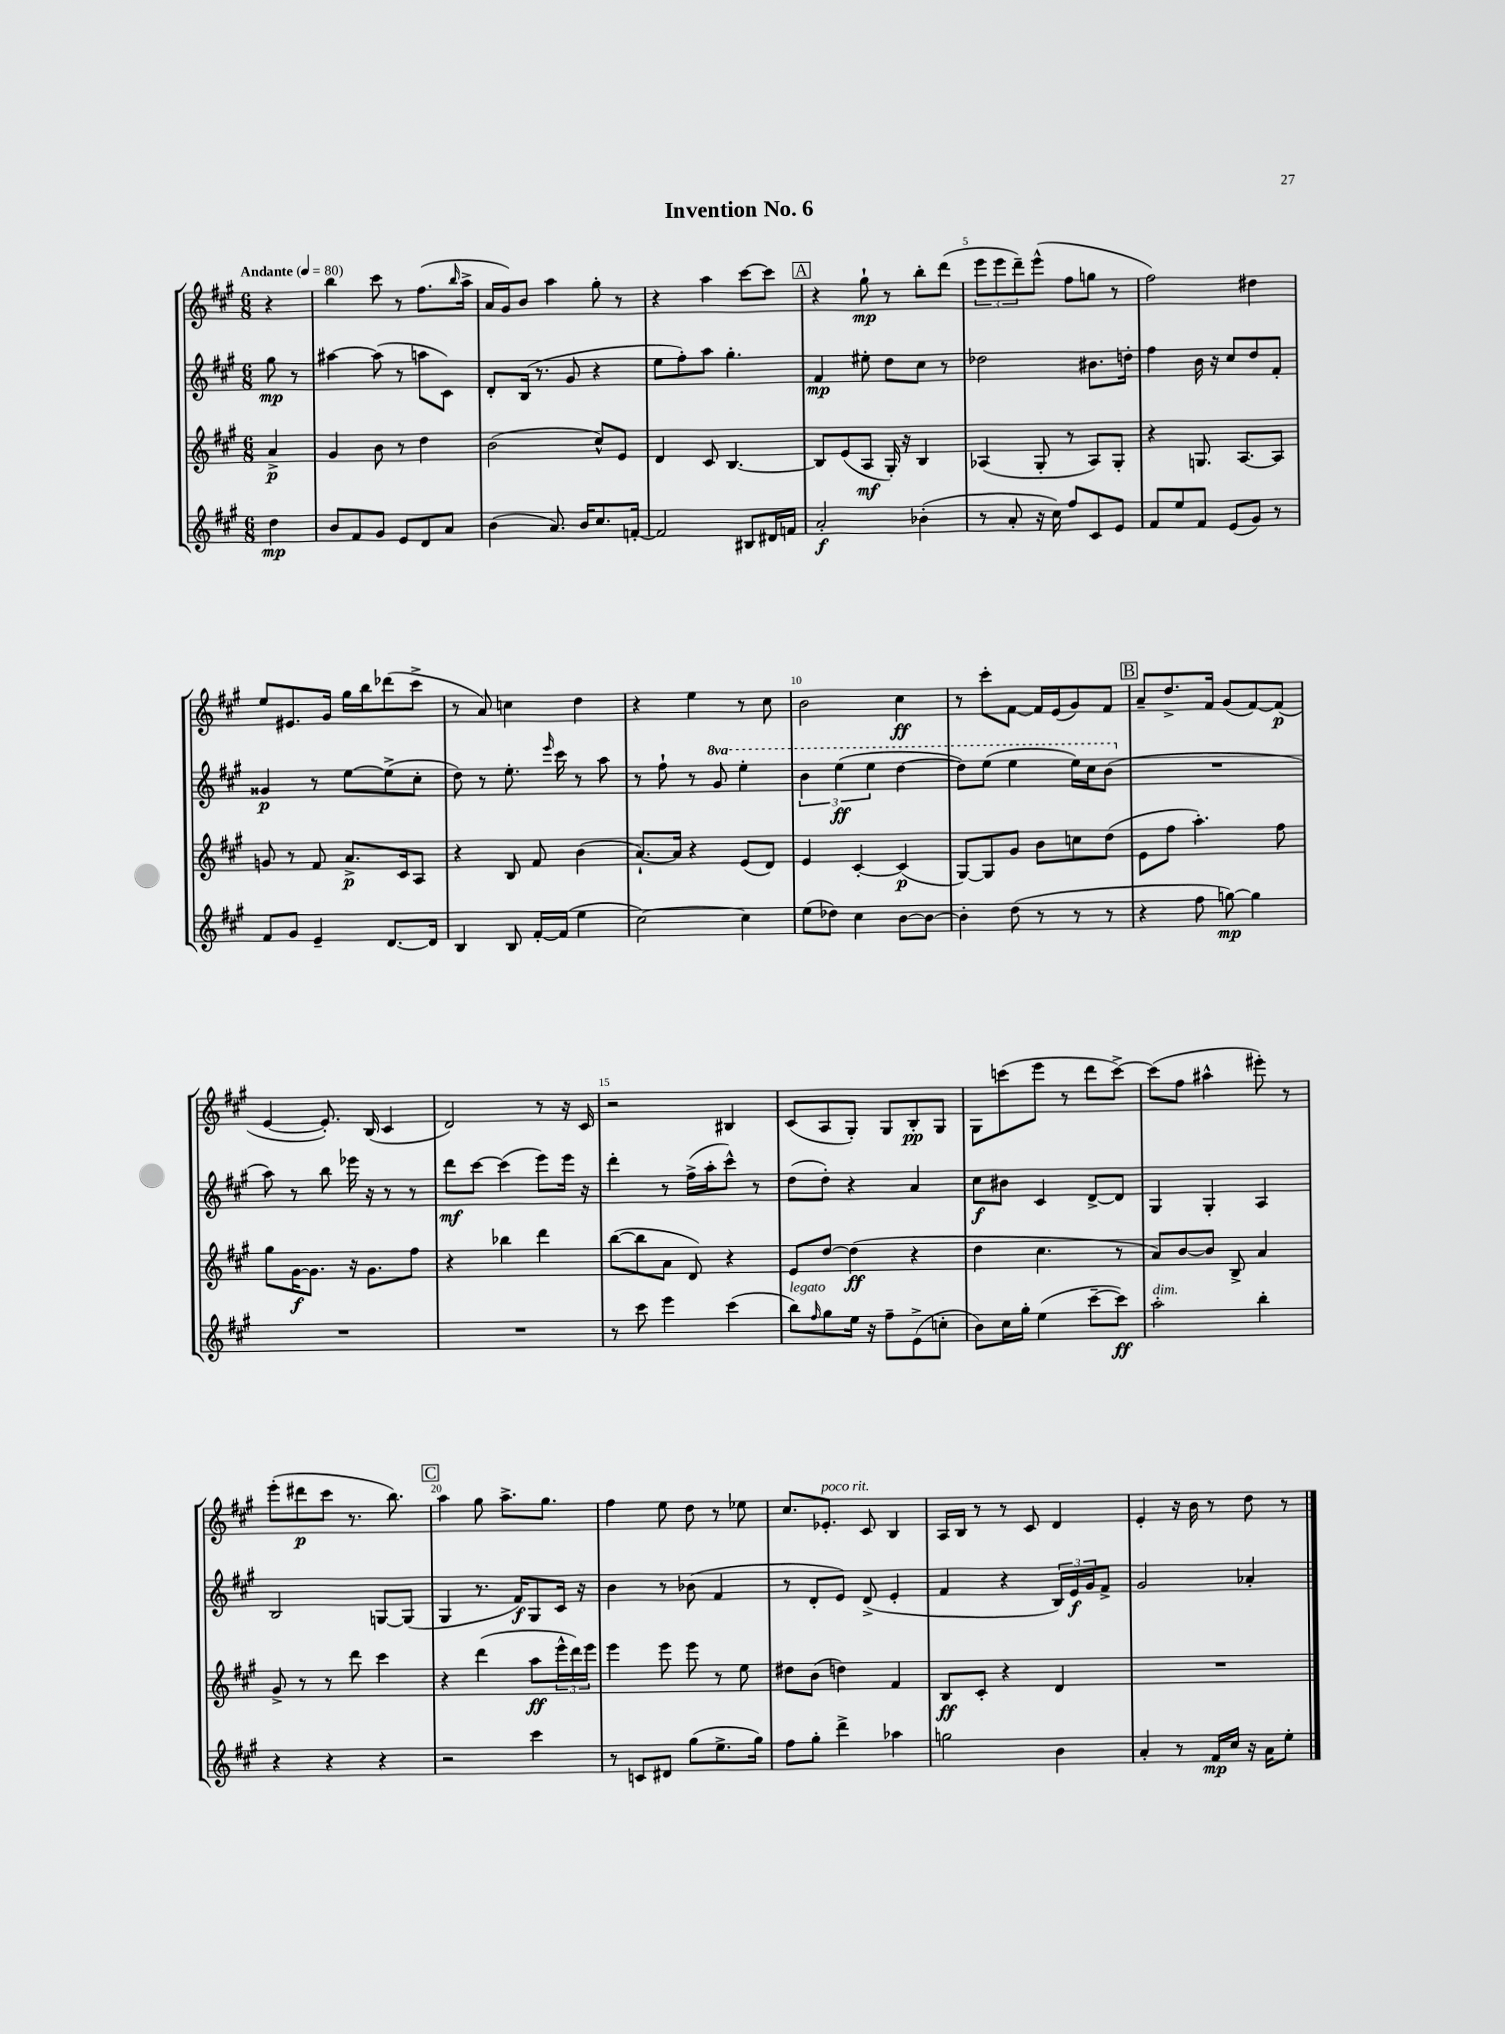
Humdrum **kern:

**kern	**dynam	**kern	**dynam	**kern	**dynam	**kern	**dynam
*part4	*part4	*part3	*part3	*part2	*part2	*part1	*part1
*staff4	*staff4	*staff3	*staff3	*staff2	*staff2	*staff1	*staff1
*clefG2	*	*clefG2	*	*clefG2	*	*clefG2	*
*k[f#c#g#]	*	*k[f#c#g#]	*	*k[f#c#g#]	*	*k[f#c#g#]	*
*M6/8	*	*M6/8	*	*M6/8	*	*M6/8	*
*MM80	*	*MM80	*	*MM80	*	*MM80	*
=	=	=	=	=	=	=	=
!	!	!	!	!	!	!LO:TX:a:B:t=Andante	!
4dd\	mp	4a^/	p	8gg#\	mp	4r	.
.	.	.	.	8r	.	.	.
=1	=1	=1	=1	=1	=1	=1	=1
8b/L	.	4g#/	.	[4aa#X\	.	4bb\	.
8f#/	.	.	.	.	.	.	.
8g#/J	.	8b\	.	(8aa#\]	.	8ccc#\	.
8e/L	.	8r	.	8r	.	8r	.
8d/	.	4dd\	.	8aan\L	.	(8.ff#\L	.
8a/J	.	.	.	8c#\J)	.	.	.
.	.	.	.	.	.	16qqbb/	.
.	.	.	.	.	.	16aa^\Jk	.
=2	=2	=2	=2	=2	=2	=2	=2
(4b\	.	(2b\	.	8d'/L	.	16a/LL	.
.	.	.	.	.	.	16g#/J)	.
.	.	.	.	(16B/Jk	.	8b/J	.
.	.	.	.	8.r	.	.	.
8.a/)	.	.	.	.	.	4aa\	.
.	.	.	.	8g#/	.	.	.
16b/KL	.	.	.	.	.	.	.
8.cc#/	.	8cc#^^/L)	.	4r	.	8gg#'\	.
.	.	8e/J	.	.	.	8r	.
[16fn'/Jk	.	.	.	.	.	.	.
=3	=3	=3	=3	=3	=3	=3	=3
2f/]	.	4d/	.	8ee\L	.	4r	.
.	.	.	.	8ff#'\)	.	.	.
.	.	8c#/	.	8aa\J	.	4aa\	.
.	.	[4.B/	.	4.gg#'\	.	.	.
8B#X/L	.	.	.	.	.	[8ccc#\L	.
16d#X/L	.	.	.	.	.	8ccc#\J]	.
16fn/JJ	.	.	.	.	.	.	.
!!LO:REH:place=s1:t=A
=4	=4	=4	=4	=4	=4	=4	=4
2a'/	f	8B/L]	.	4f#/	mp	4r	.
.	.	(8e/	.	.	.	.	.
.	.	8A/J	mf	8ee#X'\	.	8gg#`\	mp
.	.	16G#'/)	.	8dd\L	.	8r	.
.	.	16r	.	.	.	.	.
(4b-X'\	.	4B/	.	8cc#\J	.	8bb'\L	.
.	.	.	.	8r	.	(8ddd\J	.
=5	=5	=5	=5	=5	=5	=5	=5
8r	.	(4A-X/	.	2dd-X\	.	12eee\L	.
.	.	.	.	.	.	12eee\	.
8a'/	.	.	.	.	.	.	.
.	.	.	.	.	.	12ddd~\)	.
16r	.	8G#'/	.	.	.	(8eee^^\J	.
16cc#\)	.	.	.	.	.	.	.
8ff#/L	.	8r	.	.	.	8ff#\L	.
8c#/	.	8A-/L)	.	8.b#X\L	.	8ggn\J	.
8e/J	.	8G#'/J	.	.	.	8r	.
.	.	.	.	16ddn'\Jk	.	.	.
=6	=6	=6	=6	=6	=6	=6	=6
8f#/L	.	4r	.	4ff#\	.	2ff#\)	.
8ee/	.	.	.	.	.	.	.
8f#/J	.	8.Gn/	.	16b\	.	.	.
.	.	.	.	16r	.	.	.
(8e/L	.	.	.	8cc#/L	.	.	.
.	.	[8.A/L	.	.	.	.	.
8g#/J)	.	.	.	8dd/	.	4dd#X\	.
8r	.	8A/J]	.	8f#'/J	.	.	.
!!LO:LB:g=z
=7	=7	=7	=7	=7	=7	=7	=7
8f#/L	.	8gn/	.	4g##X/	p	8ee/L	.
8g#/J	.	8r	.	.	.	8.e#X/	.
4e~/	.	8f#/	.	8r	.	.	.
.	.	.	.	.	.	16g#/Jk	.
.	.	8.a^/L	p	[8ee\L	.	16gg#\LL	.
.	.	.	.	.	.	16bb\J	.
[8.d/L	.	.	.	(8ee^\]	.	(8ddd-X\	.
.	.	16c#/k	.	.	.	.	.
.	.	8A/J	.	8cc#'\J	.	8ccc#^\J	.
16d/Jk]	.	.	.	.	.	.	.
=8	=8	=8	=8	=8	=8	=8	=8
4B/	.	4r	.	8dd\)	.	8r	.
.	.	.	.	8r	.	8a/)	.
8B/	.	8B/	.	8.ee'\	.	4ccn\	.
[16f#'/LL	.	8f#/	.	.	.	.	.
.	.	.	.	16qqeee/	.	.	.
(16f#/JJ]	.	.	.	16ccc#\	.	.	.
4ee\	.	(4b\	.	8r	.	4dd\	.
.	.	.	.	8aa\	.	.	.
=9	=9	=9	=9	=9	=9	=9	=9
[2cc#\)	.	[8.a`/L)	.	8r	.	4r	.
.	.	.	.	8ff#`\	.	.	.
.	.	16a/Jk]	.	.	.	.	.
.	.	4r	.	8r	.	4ee\	.
*	*	*	*	*8va	*	*	*
.	.	.	.	8gg#/	.	.	.
4cc#\]	.	(8e/L	.	4eee'\	.	8r	.
.	.	8d/J)	.	.	.	8cc#\	.
=10	=10	=10	=10	=10	=10	=10	=10
(8ee\L	.	4e/	.	6bb\	.	2b\	.
8dd-X\J)	.	.	.	.	.	.	.
.	.	.	.	(6eee\	ff	.	.
4cc#\	.	[4c#'/	.	.	.	.	.
.	.	.	.	6eee\	.	.	.
[8b\L	.	(4c#/]	p	[4ddd\	.	4cc#\	ff
8b\J_	.	.	.	.	.	.	.
=11	=11	=11	=11	=11	=11	=11	=11
4b'\]	.	[8G#/L)	.	8ddd\L])	.	8r	.
.	.	8G#/]	.	(8eee\J	.	8ccc#'\L	.
(8dd\	.	8g#/J	.	4eee\	.	[8f#\J	.
8r	.	8b\L	.	.	.	16f#/LL]	.
.	.	.	.	.	.	(16e/J	.
8r	.	8ccn\	.	16eee\LL)	.	8g#/)	.
.	.	.	.	16ccc#\J	.	.	.
8r	.	(8dd\J	.	(8bb\J	.	8f#/J	.
!!LO:REH:place=s1:t=B
=12	=12	=12	=12	=12	=12	=12	=12
*	*	*	*	*X8va	*	*	*
4r	.	8e\L	.	2.r	.	8a~/L	.
.	.	8ff#\J	.	.	.	8.dd^/	.
8ff#\	.	4.aa'\)	.	.	.	.	.
.	.	.	.	.	.	16f#/Jk	.
[8ggn\)	mp	.	.	.	.	(8g#/L	.
4gg\]	.	.	.	.	.	[8f#/)	.
.	.	8ff#\	.	.	.	(8f#/J]	p
!!LO:LB:g=z
=13	=13	=13	=13	=13	=13	=13	=13
2.r	.	8gg#\L	.	8aa\)	.	[4e/	.
.	.	[16g#\K	f	8r	.	.	.
.	.	8.g#\J]	.	.	.	.	.
.	.	.	.	8bb\	.	8.e'/])	.
.	.	16r	.	16eee-X\	.	.	.
.	.	8.g#\L	.	16r	.	(16B/	.
.	.	.	.	8r	.	4c#/	.
.	.	8ff#\J	.	8r	.	.	.
=14	=14	=14	=14	=14	=14	=14	=14
2.r	.	4r	.	8ddd\L	mf	2d/)	.
.	.	.	.	[8ccc#\J	.	.	.
.	.	4bb-X\	.	(4ccc#\]	.	.	.
.	.	4ddd\	.	8eee\L)	.	8r	.
.	.	.	.	16eee\Jk	.	16r	.
.	.	.	.	16r	.	16c#/	.
=15	=15	=15	=15	=15	=15	=15	=15
8r	.	([8bb\L	.	4ddd'\	.	2r	.
8ccc#\	.	8bb\]	.	.	.	.	.
4eee\	.	8a\J	.	8r	.	.	.
.	.	8d/)	.	(16ff#^\LL	.	.	.
.	.	.	.	16aa'\J	.	.	.
(4ccc#\	.	4r	.	8ccc#^^\J)	.	4B#X/	.
.	.	.	.	8r	.	.	.
=16	=16	=16	=16	=16	=16	=16	=16
!LO:TX:a:i:t=legato	!	!	!	!	!	!	!
8bb\L)	.	8e/L	.	(8dd\L	.	(8c#/L	.
16qqff#/	.	.	.	.	.	.	.
8gg#\	.	[8dd/J	.	8dd'\J)	.	8A/	.
16ee\Jk	.	(4dd\]	ff	4r	.	8G#'/J)	.
16r	.	.	.	.	.	.	.
8ff#~\L	.	.	.	.	.	8G#/L	.
(8e^\	.	4r	.	4a/	.	8B'/	pp
8ccn'\J	.	.	.	.	.	8G#/J	.
=17	=17	=17	=17	=17	=17	=17	=17
8b\L)	.	4dd\	.	8cc#\L	f	8G#\L	.
16cc#\L	.	.	.	8b#X\J	.	(8cccn\	.
16gg#'\JJ	.	.	.	.	.	.	.
(4ee\	.	4.cc#\	.	4c#/	.	8eee\J	.
.	.	.	.	.	.	8r	.
[8ccc#~\L	.	.	.	[8d^/L	.	8ddd\L	.
8ccc#\J])	ff	8r	.	8d/J]	.	[8ccc^\J)	.
=18	=18	=18	=18	=18	=18	=18	=18
!LO:TX:a:i:t=dim.	!	!	!	!	!	!	!
2aa'\	.	8a/L)	.	4G#/	.	(8ccc\L]	.
.	.	[8b/	.	.	.	8ff#\J	.
.	.	8b/J]	.	4G#'/	.	4aa#X^^\	.
.	.	8B^/	.	.	.	.	.
4bb'\	.	4a/	.	4A/	.	8eee#X'\)	.
.	.	.	.	.	.	8r	.
!!LO:LB:g=z
=19	=19	=19	=19	=19	=19	=19	=19
4r	.	8g#^/	.	2B/	.	(8eee'\L	.
.	.	8r	.	.	.	8ddd#X\	p
4r	.	8r	.	.	.	8ccc#\J	.
.	.	8ddd\	.	.	.	8.r	.
4r	.	4ccc#\	.	[8Gn/L	.	.	.
.	.	.	.	.	.	8.bb\)	.
.	.	.	.	(8G/J]	.	.	.
!!LO:REH:place=s1:t=C
=20	=20	=20	=20	=20	=20	=20	=20
2r	.	4r	.	4G#/	.	4aa\	.
.	.	(4ddd\	.	8.r	.	8gg#\	.
.	.	.	.	.	.	8.aa^\L	.
.	.	.	.	16f#/KL)	f	.	.
4ccc#\	.	8aa\L	ff	8G#/	.	.	.
.	.	.	.	.	.	8.gg#\J	.
.	.	24eee^^\L	.	16c#/Jk	.	.	.
.	.	24ddd\)	.	.	.	.	.
.	.	.	.	16r	.	.	.
.	.	24eee\JJ	.	.	.	.	.
=21	=21	=21	=21	=21	=21	=21	=21
8r	.	4eee\	.	4b\	.	4ff#\	.
8cn/L	.	.	.	.	.	.	.
8d#X/J	.	8eee\	.	8r	.	8ee\	.
(8gg#\L	.	8eee\	.	(8b-X\	.	8dd\	.
8.ee^\	.	8r	.	4f#/	.	8r	.
.	.	8ee\	.	.	.	8ee-X\	.
16gg#\Jk)	.	.	.	.	.	.	.
=22	=22	=22	=22	=22	=22	=22	=22
8ff#\L	.	8dd#X\L	.	8r	.	8.cc#/L	.
8gg#'\J	.	(8b\J	.	8d'/L	.	.	.
!	!	!	!	!	!	!LO:TX:a:i:t=poco rit.	!
.	.	.	.	.	.	8.e-X'/J	.
4ddd^\	.	4ddn\)	.	8e/J)	.	.	.
.	.	.	.	(8d^/	.	8c#/	.
4aa-X\	.	4f#/	.	4e'/	.	4B/	.
=23	=23	=23	=23	=23	=23	=23	=23
2ggn\	.	8B/L	ff	4f#/	.	16A/LL	.
.	.	.	.	.	.	16B/JJ	.
.	.	8c#'/J	.	.	.	8r	.
.	.	4r	.	4r	.	8r	.
.	.	.	.	.	.	8c#/	.
4b\	.	4d/	.	24B/LL)	.	4d/	.
.	.	.	.	24e/	f	.	.
.	.	.	.	24g#/J	.	.	.
.	.	.	.	8f#^/J	.	.	.
=24	=24	=24	=24	=24	=24	=24	=24
4a'/	.	2.r	.	2g#/	.	4e'/	.
8r	.	.	.	.	.	16r	.
.	.	.	.	.	.	16b\	.
16f#/LL	mp	.	.	.	.	8r	.
16cc#/JJ	.	.	.	.	.	.	.
16r	.	.	.	4a-X'/	.	8dd\	.
16a\KL	.	.	.	.	.	.	.
8ee'\J	.	.	.	.	.	8r	.
==	==	==	==	==	==	==	==
*-	*-	*-	*-	*-	*-	*-	*-
